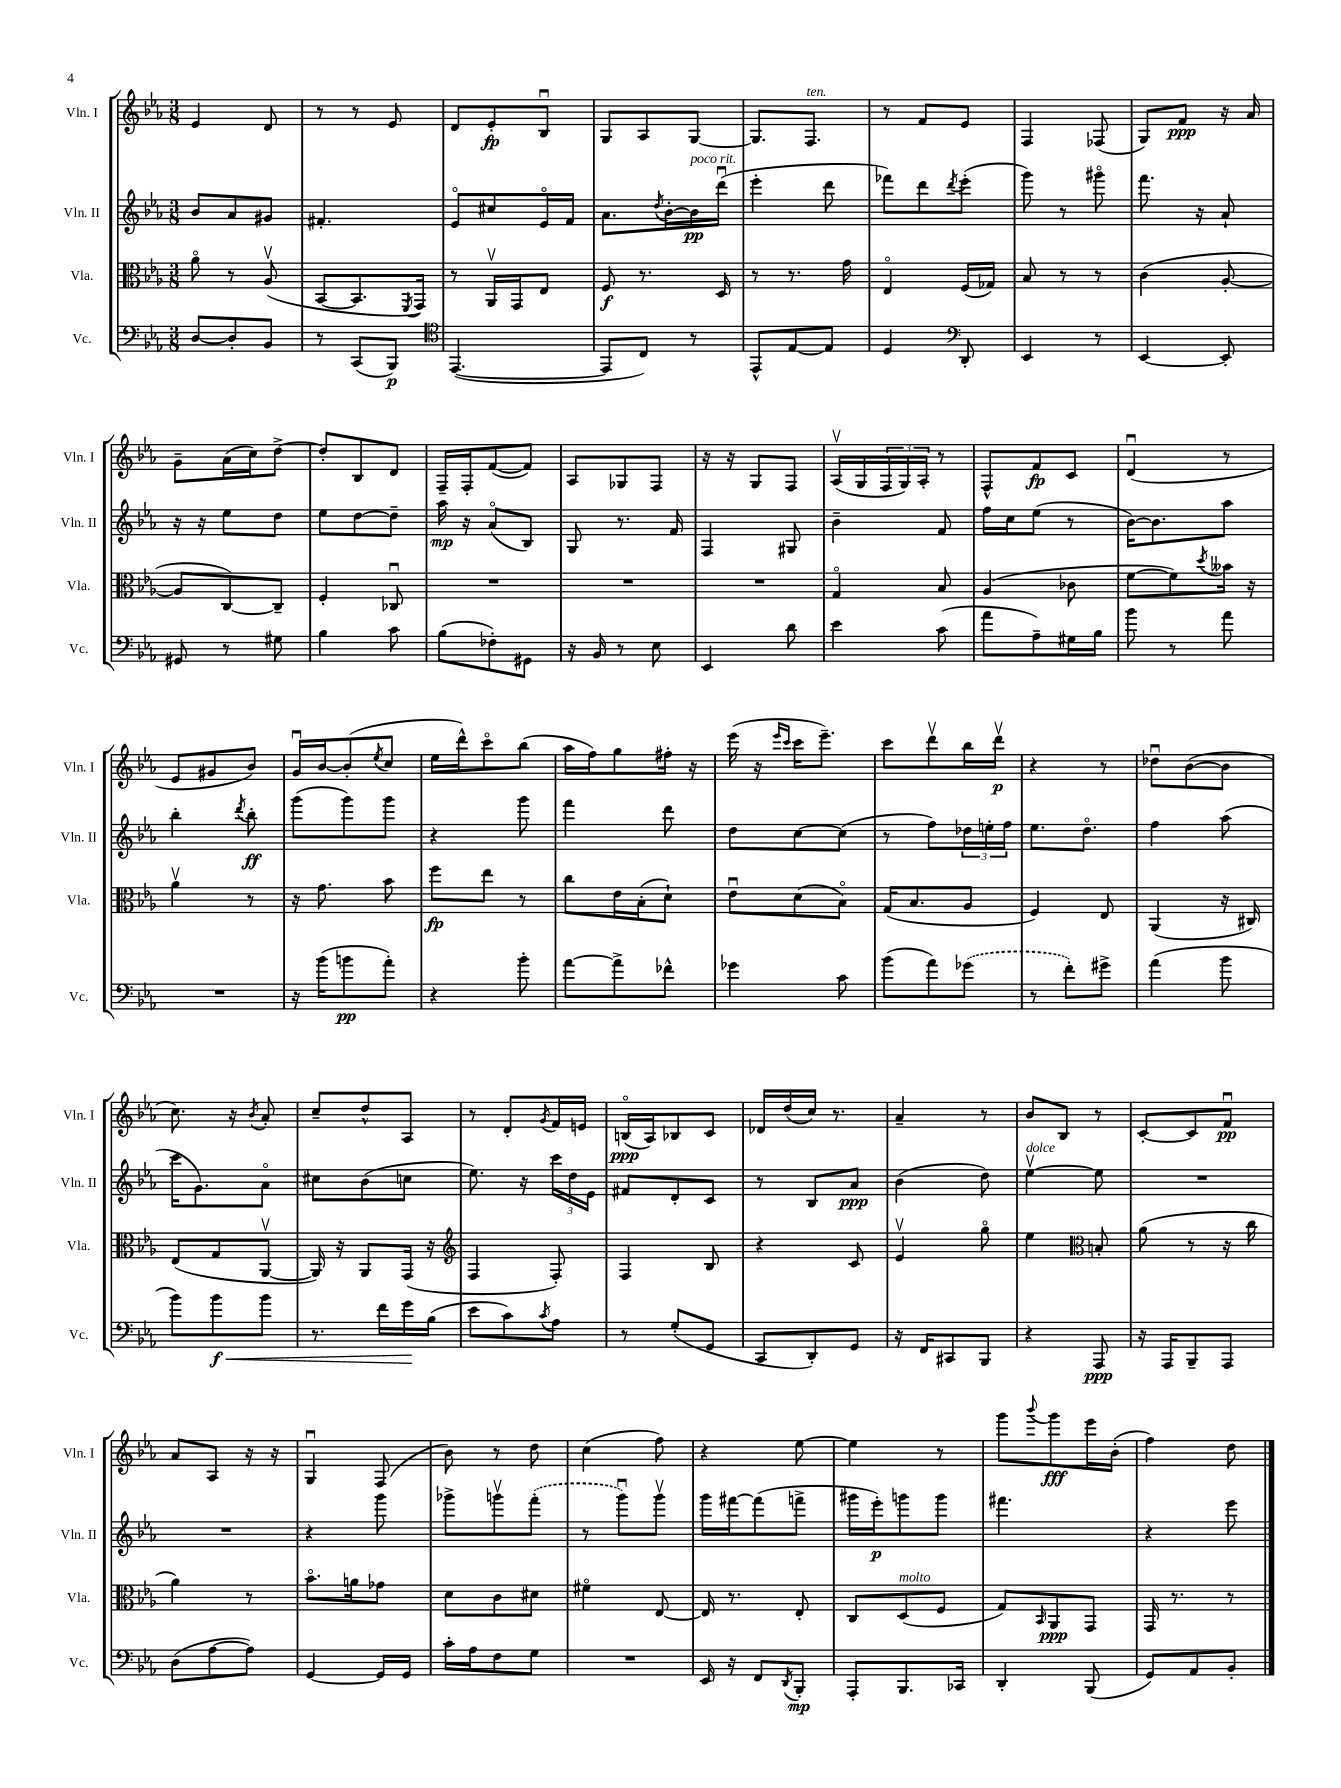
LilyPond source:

<<
\new StaffGroup <<
\new Staff = "s0" \with { instrumentName = "Vln. I" shortInstrumentName = "Vln. I" } {
    \clef treble \key ees \major \numericTimeSignature \time 3/8
    ees'4 d'8 |
    r8 r8 ees'8 |
    d'8 ees'8-.\fp bes8\downbow |
    g8 aes8 g8~ |
    g8. f8.^\markup { \italic "ten." } |
    r8 f'8 ees'8 |
    f4 fes8( |
    g8) f'8\ppp r16 aes'16 |
    g'8-- aes'16( c''16) d''8~-> |
    d''8-. bes8 d'8 |
    f16-- f16-. f'8~( f'8) |
    aes8 ges8 f8 |
    r16 r16 g8 f8 |
    aes16\upbow( g16 \tuplet 3/2 { f16 g16) aes16-. } r8 |
    f8-^ f'8\fp c'8 |
    d'4\downbow( r8 |
    ees'8 gis'8 bes'8) |
    g'16\downbow bes'16~ bes'8-.( \acciaccatura { ees''8 } c''8 |
    ees''16 d'''16-^) c'''8\flageolet bes''8( |
    aes''16 f''16) g''8 fis''16-. r16 |
    ees'''16( r16 \grace { ees'''16 c'''16 } c'''16 ees'''8.--) |
    c'''8 d'''8\upbow bes''16 d'''16\upbow\p |
    r4 r8 |
    des''8\downbow bes'8~( bes'8 |
    c''8.) r16 \acciaccatura { bes'8 } aes'8-. |
    c''8-- d''8-^ aes8 |
    r8 d'8-. \acciaccatura { g'8 } f'16 e'16 |
    b16\flageolet\ppp( aes16) bes8 c'8 |
    des'16 d''16( c''16) r8. |
    aes'4-- r8 |
    bes'8 bes8 r8 |
    c'8~-. c'8 f'8\downbow\pp |
    aes'8 aes8 r16 r16 |
    g4\downbow f8( |
    bes'8) r8 d''8 |
    c''4( f''8) |
    r4 ees''8~ |
    ees''4 r8 |
    g'''8 \appoggiatura { bes'''8 } g'''8\fff ees'''16 bes'16-.( |
    f''4) d''8 \bar "|." |
}
\new Staff = "s1" \with { instrumentName = "Vln. II" shortInstrumentName = "Vln. II" } {
    \clef treble \key ees \major \numericTimeSignature \time 3/8
    bes'8 aes'8 gis'8 |
    fis'4.-. |
    ees'8\flageolet cis''8 ees'16\flageolet f'16 |
    aes'8. \acciaccatura { d''8 } bes'16~-. bes'16\pp^\markup { \italic "poco rit." } d'''16\downbow( |
    ees'''4-. d'''8 |
    fes'''8) d'''8 \acciaccatura { d'''8 } ees'''8-.( |
    g'''8) r8 gis'''8\flageolet |
    f'''8. r16 aes'8-! |
    r16 r16 ees''8 d''8 |
    ees''8 d''8~ d''8-- |
    aes''16\mp r16 aes'8\flageolet( bes8) |
    g8 r8. f'16 |
    f4 gis8 |
    bes'4-- f'8 |
    f''16 c''16 ees''8( r8 |
    bes'16~) bes'8. aes''8 |
    bes''4-. \acciaccatura { d'''8 } bes''8-.\ff |
    g'''8( g'''8) g'''8 |
    r4 g'''8 |
    f'''4 d'''8 |
    d''8 c''8~ c''8( |
    r8 f''8) \tuplet 3/2 { des''16 e''16-. f''16 } |
    ees''8. d''8.\flageolet |
    f''4 aes''8( |
    c'''16 g'8.) aes'8\flageolet |
    cis''8 bes'8( c''8 |
    ees''8.) r16 \tuplet 3/2 { c'''16 d''16 ees'16 } |
    fis'8 d'8-. c'8 |
    r8 bes8 aes'8\ppp |
    bes'4( d''8) |
    ees''4~\upbow^\markup { \italic "dolce" } ees''8 |
    R4. |
    R4. |
    r4 g'''8 |
    ges'''8-> g'''8\upbow \once \slurDashed f'''8-.( |
    r8 g'''8\downbow) g'''8\upbow |
    g'''16 fis'''16~ fis'''8( f'''8-> |
    gis'''16 ees'''16-.\p) g'''8 g'''8 |
    fis'''4. |
    r4 ees'''8 \bar "|." |
}
\new Staff = "s2" \with { instrumentName = "Vla." shortInstrumentName = "Vla." } {
    \clef alto \key ees \major \numericTimeSignature \time 3/8
    aes'8\flageolet r8 aes8\upbow( |
    bes,8~ bes,8. \acciaccatura { f,8 } g,16) |
    r8 aes,16\upbow g,16 ees8 |
    f8\f r8. d16 |
    r8 r8. g'16 |
    ees4\flageolet f16( ges16) |
    bes8 r8 r8 |
    c'4( aes8~-. |
    aes8 c8~) c8-- |
    f4-. ces8\downbow |
    R4. |
    R4. |
    R4. |
    g4\flageolet bes8 |
    aes4( ces'8 |
    f'8~ f'8) \acciaccatura { d''8 } beses'16 r16 |
    aes'4\upbow r8 |
    r16 g'8. bes'8 |
    f''8\fp ees''8 r8 |
    c''8 ees'16 bes16-.( d'8-!) |
    ees'8\downbow d'8( bes8\flageolet) |
    g16( bes8. aes8 |
    f4) ees8 |
    aes,4( r16 cis16) |
    ees8( g8 aes,8~\upbow |
    aes,16) r16 aes,8 g,16( r16 |
    \clef treble f4 f8-.) |
    f4 bes8 |
    r4 c'8 |
    ees'4\upbow g''8\flageolet |
    ees''4 \clef alto b8-. |
    aes'8( r8 r16 c''16 |
    aes'4) r8 |
    bes'8.\flageolet a'16 ges'8 |
    d'8 c'8 dis'8 |
    fis'4\flageolet ees8~ |
    ees16 r8. ees8-. |
    c8 d8^\markup { \italic "molto" }( f8 |
    g8) \grace { bes,16 } aes,8\ppp g,8 |
    g,16 r8. r8 \bar "|." |
}
\new Staff = "s3" \with { instrumentName = "Vc." shortInstrumentName = "Vc." } {
    \clef bass \key ees \major \numericTimeSignature \time 3/8
    d8~ d8-. bes,8 |
    r8 c,8( bes,,8\p) |
    \clef tenor ees,4.~( |
    ees,8 c8) r8 |
    ees,8-^ ees8~ ees8 |
    d4 \clef bass d,8-. |
    ees,4 r8 |
    ees,4~ ees,8-. |
    gis,8 r8 gis8 |
    bes4 c'8 |
    bes8( fes8-.) gis,8 |
    r16 bes,16 r8 ees8 |
    ees,4 d'8 |
    ees'4 c'8( |
    aes'8 aes8--) gis16 bes16 |
    bes'8 r8 aes'8 |
    R4. |
    r16 bes'16( b'8\pp aes'8-.) |
    r4 bes'8-. |
    aes'8~ aes'8-> fes'8-^ |
    ges'4 c'8 |
    bes'8( aes'8) \once \slurDashed ges'8( |
    r8 f'8-.) gis'8-> |
    aes'4( bes'8 |
    bes'8) bes'8\f\< bes'8 |
    r8. f'16 g'16\! bes16( |
    ees'8 c'8) \acciaccatura { c'8 } aes8 |
    r8 g8-.( g,8 |
    c,8 d,8-.) g,8 |
    r16 f,16 cis,8 bes,,8 |
    r4 aes,,8\ppp |
    r16 aes,,16 bes,,8-- aes,,8 |
    d8( aes8~ aes8) |
    g,4~ g,16 g,16 |
    c'16-. aes16 f8 g8 |
    R4. |
    ees,16 r16 f,8 \acciaccatura { d,8 } bes,,8-.\mp |
    aes,,8-. bes,,8. ces,16 |
    d,4-. bes,,8( |
    g,8) aes,8 bes,8-. \bar "|." |
}
>>
>>
\layout { \context { \Score \remove "Bar_number_engraver" } }
